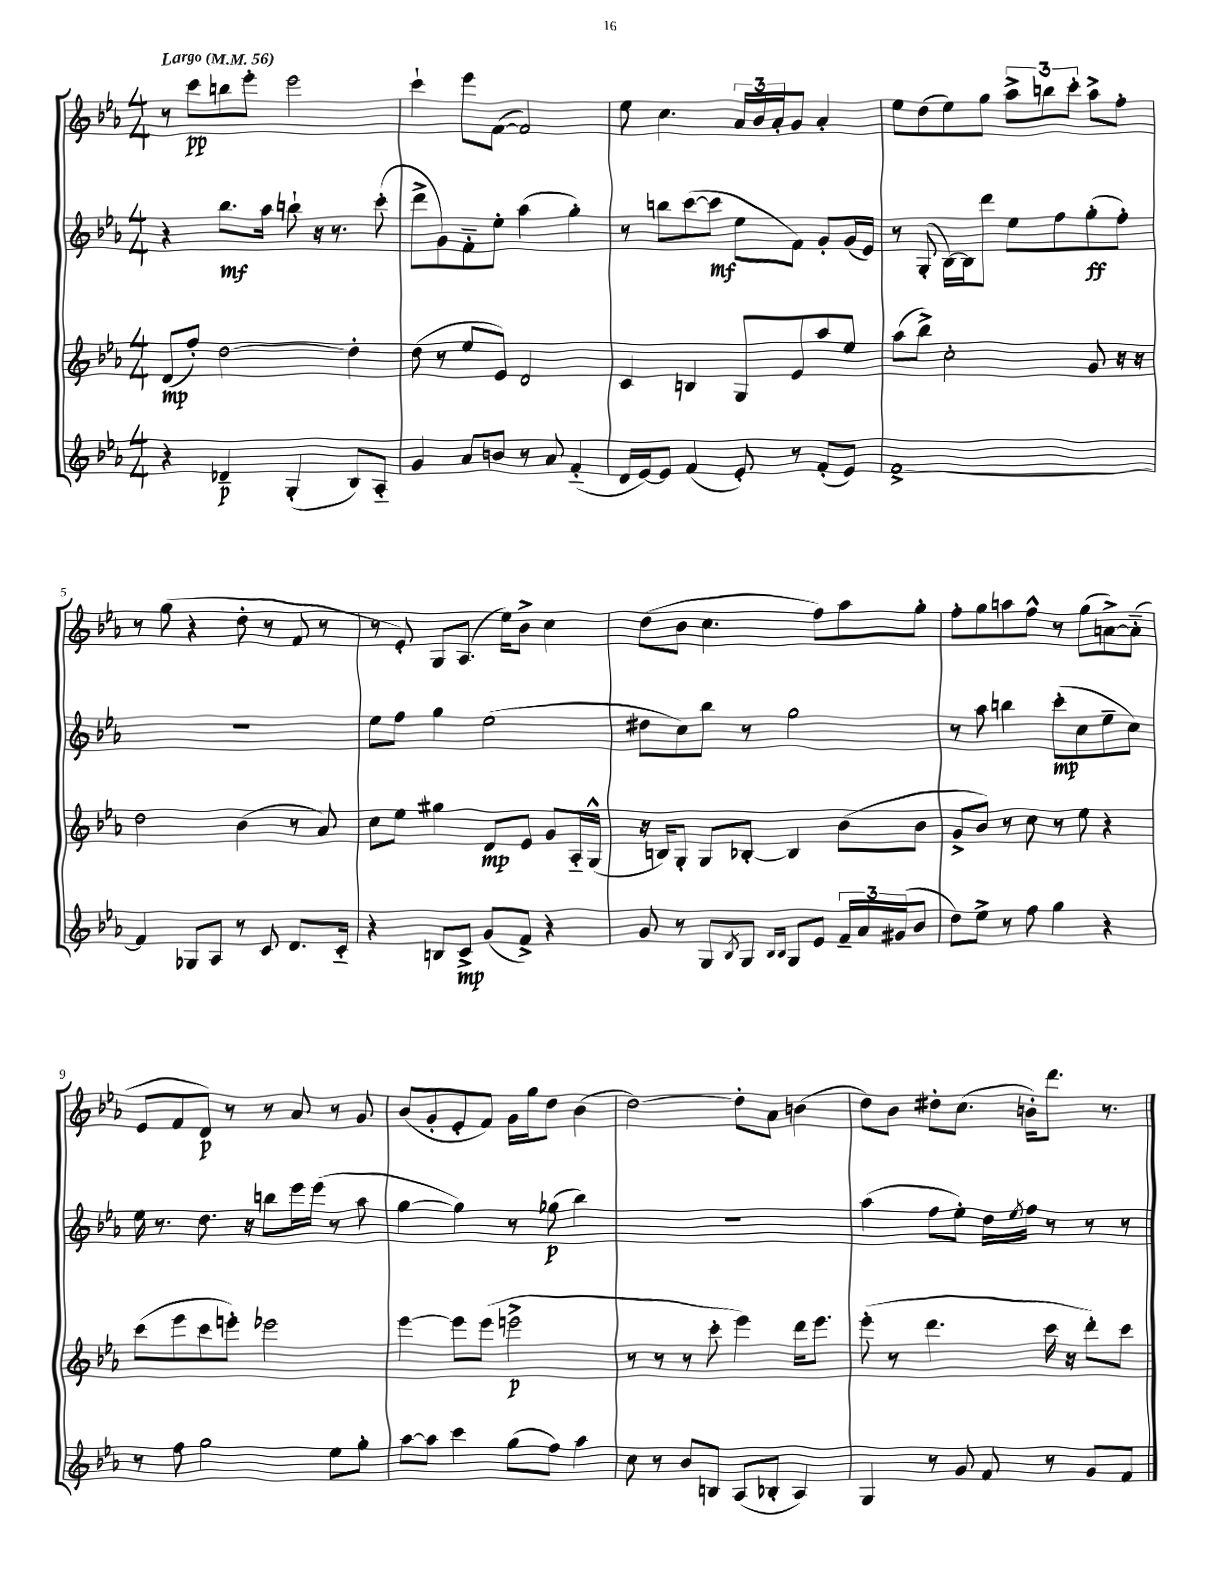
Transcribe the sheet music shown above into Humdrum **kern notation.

**kern	**kern	**kern	**kern
*staff4	*staff3	*staff2	*staff1
*clefG2	*clefG2	*clefG2	*clefG2
*k[b-e-a-]	*k[b-e-a-]	*k[b-e-a-]	*k[b-e-a-]
*M4/4	*M4/4	*M4/4	*M4/4
*MM56	*MM56	*MM56	*MM56
4r	(8d	4r	8r
.	8ff')	.	8ccc
4d-~	[2dd	8.bb-	8bb
.	.	.	8eee-'
.	.	16aa-	.
(4G'	.	8bb`	2eee-
.	.	16r	.
.	.	8.r	.
8B-)	4dd']	.	.
8A-'~	.	(8ccc'	.
=	=	=	=
4g	(8dd	8ddd^	4ccc`
.	8r	8g)	.
8a-	8ee-	8f'~	8eee-
8b	8e-)	8ee-'	([8f
8r	2d	(4aa-	2f])
8a-	.	.	.
(4f'~	.	4gg')	.
=	=	=	=
16d	4c	8r	8ee-
[16e-)	.	.	.
8e-]	.	8bb	4.cc
(4f	4B	([8ccc	.
.	.	8ccc]	.
8e-')	8G	8ee-	24a-
.	.	.	24b-
.	.	.	24a-'
8r	8e-	8f)	8g
(8f'	8aa-	8g'	4a-'
8e-)	8ee-	(16g	.
.	.	16e-)	.
=	=	=	=
[1f^	(8aa-	8r	8ee-
.	8bb-^)	(8G'	(8dd
.	2cc'	[16B-)	8ee-)
.	.	16B-]	.
.	.	8ddd	8gg
.	.	8ee-	12aa-^
.	.	.	12bb
.	.	8ff	.
.	.	.	12ccc'
.	8g	(8gg'	8aa-^
.	16r	8ff')	8ff'
.	16r	.	.
=	=	=	=
4f]	2dd	1r	8r
.	.	.	(8gg
8G-	.	.	4r
8A-	.	.	.
8r	(4b-	.	8dd'
8c	.	.	8r
8.d	8r	.	8f
.	8a-)	.	8r
16c'~	.	.	.
=	=	=	=
4r	8cc	8ee-	8r
.	8ee-	8ff	8e-')
8B	4gg#	4gg	8G
8c^	.	.	(8.A-
(8g	8d	(2ee-	.
.	.	.	16ee-)
8f^)	8e-	.	8b-^
4r	8g	.	4cc
.	16A-'~	.	.
.	(16G^^	.	.
=	=	=	=
8g	16r	8dd#	(8dd
.	16B)	.	.
8r	8G'	8cc)	8b-
8G	8G	8bb-	4.cc
8qB-	.	.	.
8G	[8B-'	8r	.
16qqB-	.	.	.
16qqB-	.	.	.
8G	4B-]	2gg	.
8e-	.	.	8ff)
24f~	(8b-	.	8aa-
24a-	.	.	.
(24g#	.	.	.
8b-	8b-	.	8gg'
=	=	=	=
8dd)	8g^	8r	8ff'
8ee-^	8b-)	8aa-	8gg
8r	8r	4bb	8aa
8ff	8cc	.	8ff^^
4gg	8r	(8ccc'	8r
.	8ee-	8cc	(8gg
4r	4r	8ee-~	[8a^)
.	.	8cc)	(8a'~]
=	=	=	=
8r	(8ccc	16ee-	8e-
.	.	8.r	.
8ff	8eee-	.	8f
2gg	8ccc	8.dd	8d)
.	8eee')	.	8r
.	.	16r	.
.	2eee-	8bb	8r
.	.	16eee-	8a-
.	.	(16eee-	.
8ee-	.	8r	8r
8gg'	.	8aa-	8g
=	=	=	=
[8aa-	[4eee-	[4gg	(8b-
8aa-]	.	.	8g'
4ccc	8eee-]	4gg])	8e-'
.	(8eee-	.	8f)
(8gg	2eee^	8r	16g
.	.	.	16gg
8ff)	.	(8gg-	8dd
4aa-	.	4bb-)	(4b-
=	=	=	=
8cc	8r	1r	[2dd)
8r	8r	.	.
8b-	8r	.	.
8B	8ccc'	.	.
(8A-	4eee-)	.	8dd']
8B-'	.	.	8a-
4A-)	16ddd	.	(4b
.	8.eee-	.	.
=	=	=	=
4G	(8eee-'	(4aa-	8dd)
.	8r	.	8b-
8r	4.ddd	8ff	8dd#'
8g	.	8ee-')	(8.cc
8f	.	16dd	.
.	.	8qee-	.
.	.	16ff	16b')
8r	16ccc	8r	8.ddd
.	16r	.	.
8g	8ddd')	8r	.
.	.	.	8.r
8f	8ccc	8r	.
==	==	==	==
*-	*-	*-	*-
